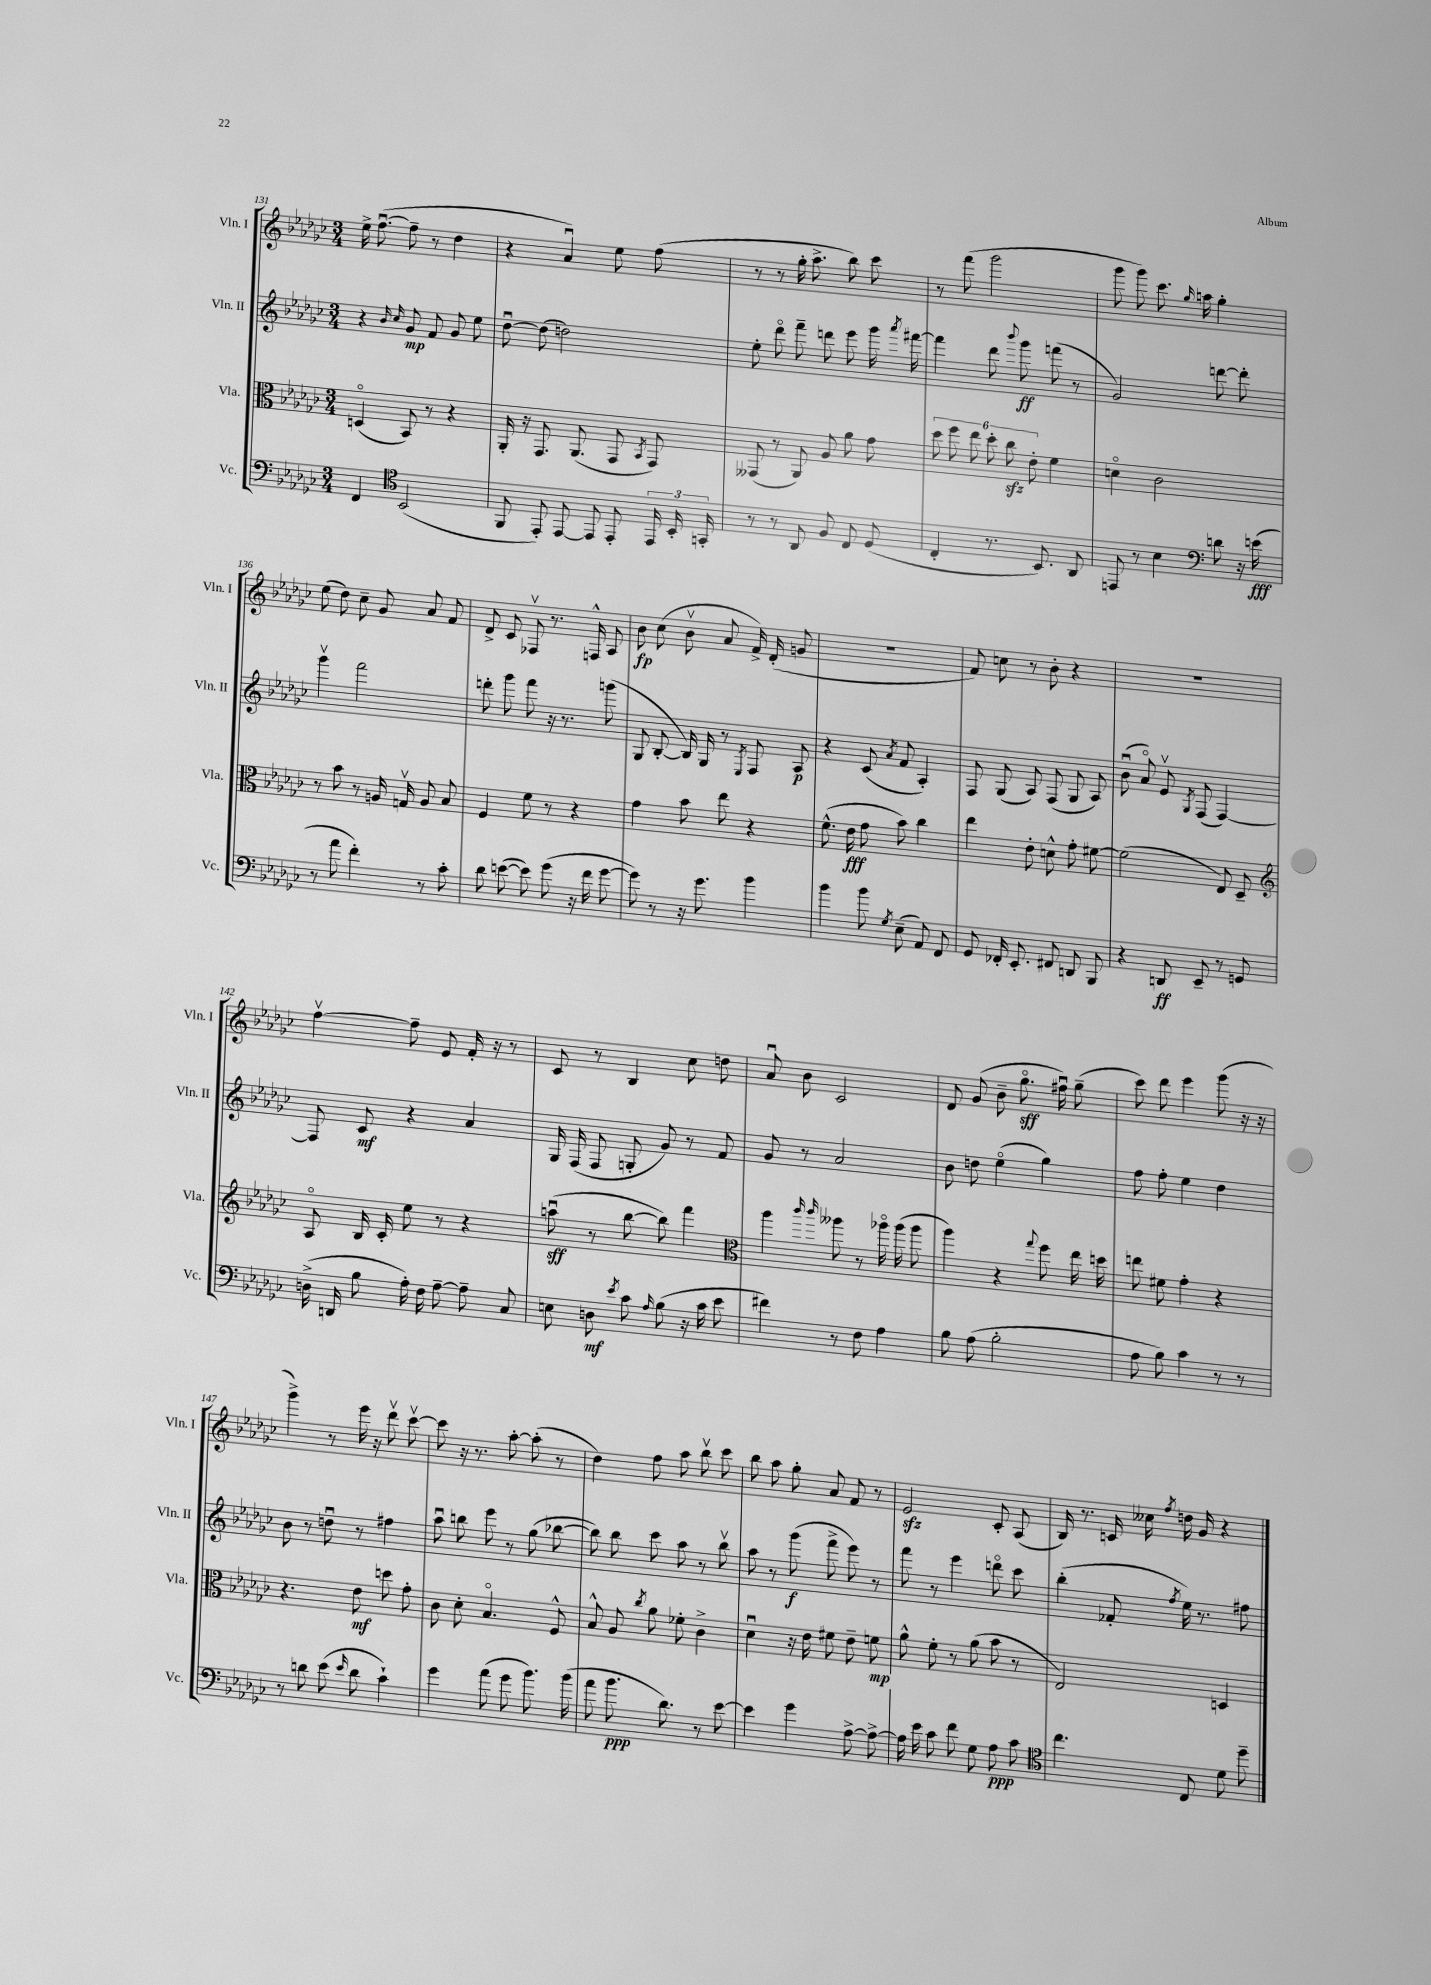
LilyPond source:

<<
\new StaffGroup <<
\new Staff = "s0" \with { instrumentName = "Vln. I" shortInstrumentName = "Vln. I" } {
    \clef treble \key ges \major \numericTimeSignature \time 3/4
    \autoBeamOff ees''16-> f''8.~\downbow( f''8-- r8 des''4 |
    r4 aes'4\downbow) ees''8 f''8( |
    r8 r8 ges''16-. aes''8.-> bes''8) ces'''8 |
    r8 f'''8( ges'''2 |
    ges'''8 ges'''8) ces'''8. \grace { ges''16 } a''16 ges''4-. |
    ees''8( des''8) ces''8-- ges'8 aes'8 f'8 |
    des'8-> ces'8 fes8\upbow r8. f16-^ aes8 |
    bes'8\fp ces''8( bes'8\upbow aes'8 f'16->) des'16-.( g'8 |
    R2. |
    f'8) c''8 r8 bes'8-. r4 |
    R2. |
    f''4~\upbow f''8-- ees'8 f'16-. r16 r8 |
    ces'8 r8 bes4 ces''8 d''8 |
    aes'8\downbow bes'8 ces'2 |
    des'8 ges'8( bes'8-- ges''8.\flageolet\sff fis''16\downbow) ges''8--( |
    ces'''8) des'''8 ees'''4 ges'''8( r16 r16 |
    ges'''4->) r8 ees'''16 r16 des'''8\upbow ces'''8~\upbow |
    ces'''8 r16 r8. aes''8~-. aes''8-.( r8 |
    des''4) f''8 aes''8 bes''8\upbow ces'''8 |
    bes''8 aes''8 ges''8-. aes'8 f'8 r8 |
    ees'2\sfz ces'8-. aes8( |
    bes16) r8. c'16 ceses''16 \acciaccatura { f''8 } d''16 ges'16 r4 \bar "|." |
}
\new Staff = "s1" \with { instrumentName = "Vln. II" shortInstrumentName = "Vln. II" } {
    \clef treble \key ges \major \numericTimeSignature \time 3/4
    \autoBeamOff r4 \grace { bes'16 ces''16 } ges'8\mp f'8 ges'8 ees''8 |
    des''8~\downbow des''8( d''2) |
    ees''8-. des'''8\flageolet f'''8-- d'''8 ees'''8 ges'''16 \acciaccatura { aes'''8 } fis'''16~ |
    fis'''4 des'''8 \appoggiatura { bes'''8 } ges'''8\ff f'''8( r8 |
    ges'2) d'''8~ d'''8-. |
    ges'''4\upbow f'''2 |
    d'''8-. ges'''8 f'''8 r16 r8. g'''8( |
    ges8 bes8~-. bes16) ges16 r8 \acciaccatura { ees8 } f8 aes8\p |
    r4 ces'8( \acciaccatura { aes'8 } f'8 aes4-.) |
    f8 ges8( aes8) f8( ges8 aes8) |
    bes'8\downbow( aes'8\flageolet) ees'8\upbow \acciaccatura { ges8 } f8( f4~) |
    f8 ces'8\mf r4 aes'4 |
    ges16 f16( f8 g8-. ges'8) r8 f'8 |
    ges'8 r8 aes'2 |
    bes'8 d''8 ees''4\flageolet( ges''4) |
    f''8 f''8-. ees''4 des''4 |
    bes'8 r8 d''8\downbow r8 fis''4 |
    aes''8\downbow b''8 ees'''8 r8 ges''8( bes''8~ |
    bes''8) bes''8 ces'''8 aes''8 r8 bes''8\upbow |
    aes''8 r8 ges'''8\f( f'''8-> ees'''8) r8 |
    f'''8 r8 ees'''4 d'''8\flageolet ces'''8 |
    bes''4-.( fes'8-. \acciaccatura { f''8 } ees''16) r8. fis''8 \bar "|." |
}
\new Staff = "s2" \with { instrumentName = "Vla." shortInstrumentName = "Vla." } {
    \clef alto \key ges \major \numericTimeSignature \time 3/4
    \autoBeamOff d4\flageolet( bes,8) r8 r4 |
    aes,16-. r16 ges,8. aes,8.( ges,8 \acciaccatura { bes,8 } ges,8) |
    geses,8( r8 aes,8) aes8 aes'8 ges'8 |
    \tuplet 6/4 { des''8 f''8 ees''8 des''8-. ces''8\sfz ees'8-. } f'4 |
    d'4\flageolet ces'2 |
    r8 bes'8 r8 a16 g16\upbow a8 bes8 |
    f4 f'8 r8 r4 |
    ges'4 bes'8 ees''8 r4 |
    f'8.-^( ees'16\fff ges'8 bes'8) ces''4 |
    ees''4 ees'8-. d'8-^ ges'8-. fis'8~ |
    fis'2( ees8) des8-- |
    \clef treble aes8\flageolet bes16 ces'16-. ees''8 r8 r4 |
    a''8\downbow\sff( r8 bes''8~ bes''8) f'''4 |
    \clef alto aes''4 \grace { ces'''16 ces'''16 } aeses''8 r8 aes''16\flageolet aes''16( aes''8 |
    aes''4) r4 \appoggiatura { ges''8 } f''8 ees''16 d''16 |
    e''8 fis'8 ges'4-. r4 |
    r4. ees'8\mf d''8 ges'8-. |
    ces'8 des'8-. bes4.\flageolet f8-^ |
    bes8-^ aes8 \acciaccatura { ces''8 } aes'8 fes'8-. ces'4-> |
    des'4\downbow r16 ees'16 fis'8 ees'8-- f'8\mp |
    aes'8-^ f'8-. r8 aes'8( bes'8 r8 |
    ees2) d4 \bar "|." |
}
\new Staff = "s3" \with { instrumentName = "Vc." shortInstrumentName = "Vc." } {
    \clef bass \key ges \major \numericTimeSignature \time 3/4
    \autoBeamOff f,4 \clef tenor bes,2( |
    f,8 ees,8-.) ees,8~ ees,8 ees,8-. \tuplet 3/2 { ees,16 bes,16-. g,16-. } |
    r8 r8 aes,8 f8 ces8 des8( |
    ces4-. r8. bes,8.) aes,8 |
    e,8 r8 bes4 \clef bass d'8 r16 e'16\fff( |
    r8 aes'8 f'4-.) r8 ces'8-. |
    des'8 e'8~( e'8) ges'8( r16 f'16 ges'8~ |
    ges'8) r8 r16 ges'8. bes'4 |
    bes'4 bes'8 \acciaccatura { ges8 } ees8--( aes,8) f,8 |
    ges,8 fes,16-. ees,8.-. fis,8 d,8 bes,,8 |
    r4 d,8\ff ees,8-- r8 g,8 |
    d16->( d,16 bes8 aes16-.) f16 aes8~-- aes8-- ces8 |
    e8 d8\mf \acciaccatura { ees'8 } ces'8 \grace { aes16 } bes8( r16 ces'16 ees'8 |
    fis'4) r8 f8 aes4 |
    bes8 aes8( bes2-. |
    aes8 bes8) ces'4 r8 r8 |
    r8 d'8 ees'8( \grace { ees'16 } d'8 ces'4-!) |
    ges'4 aes'8( ges'8 bes'8.) bes'16( |
    aes'8 bes'8.\ppp des'8.) r8 ees'8~ |
    ees'4 ges'4 aes8~-> aes8~-> |
    aes16 ees'16 ces'8 f'8 ges8 aes8\ppp ces'8 |
    \clef tenor ces''4. ces8 des'8 des''8-- \bar "|." |
}
>>
>>
\layout { \context { \Score currentBarNumber = #131 } }
